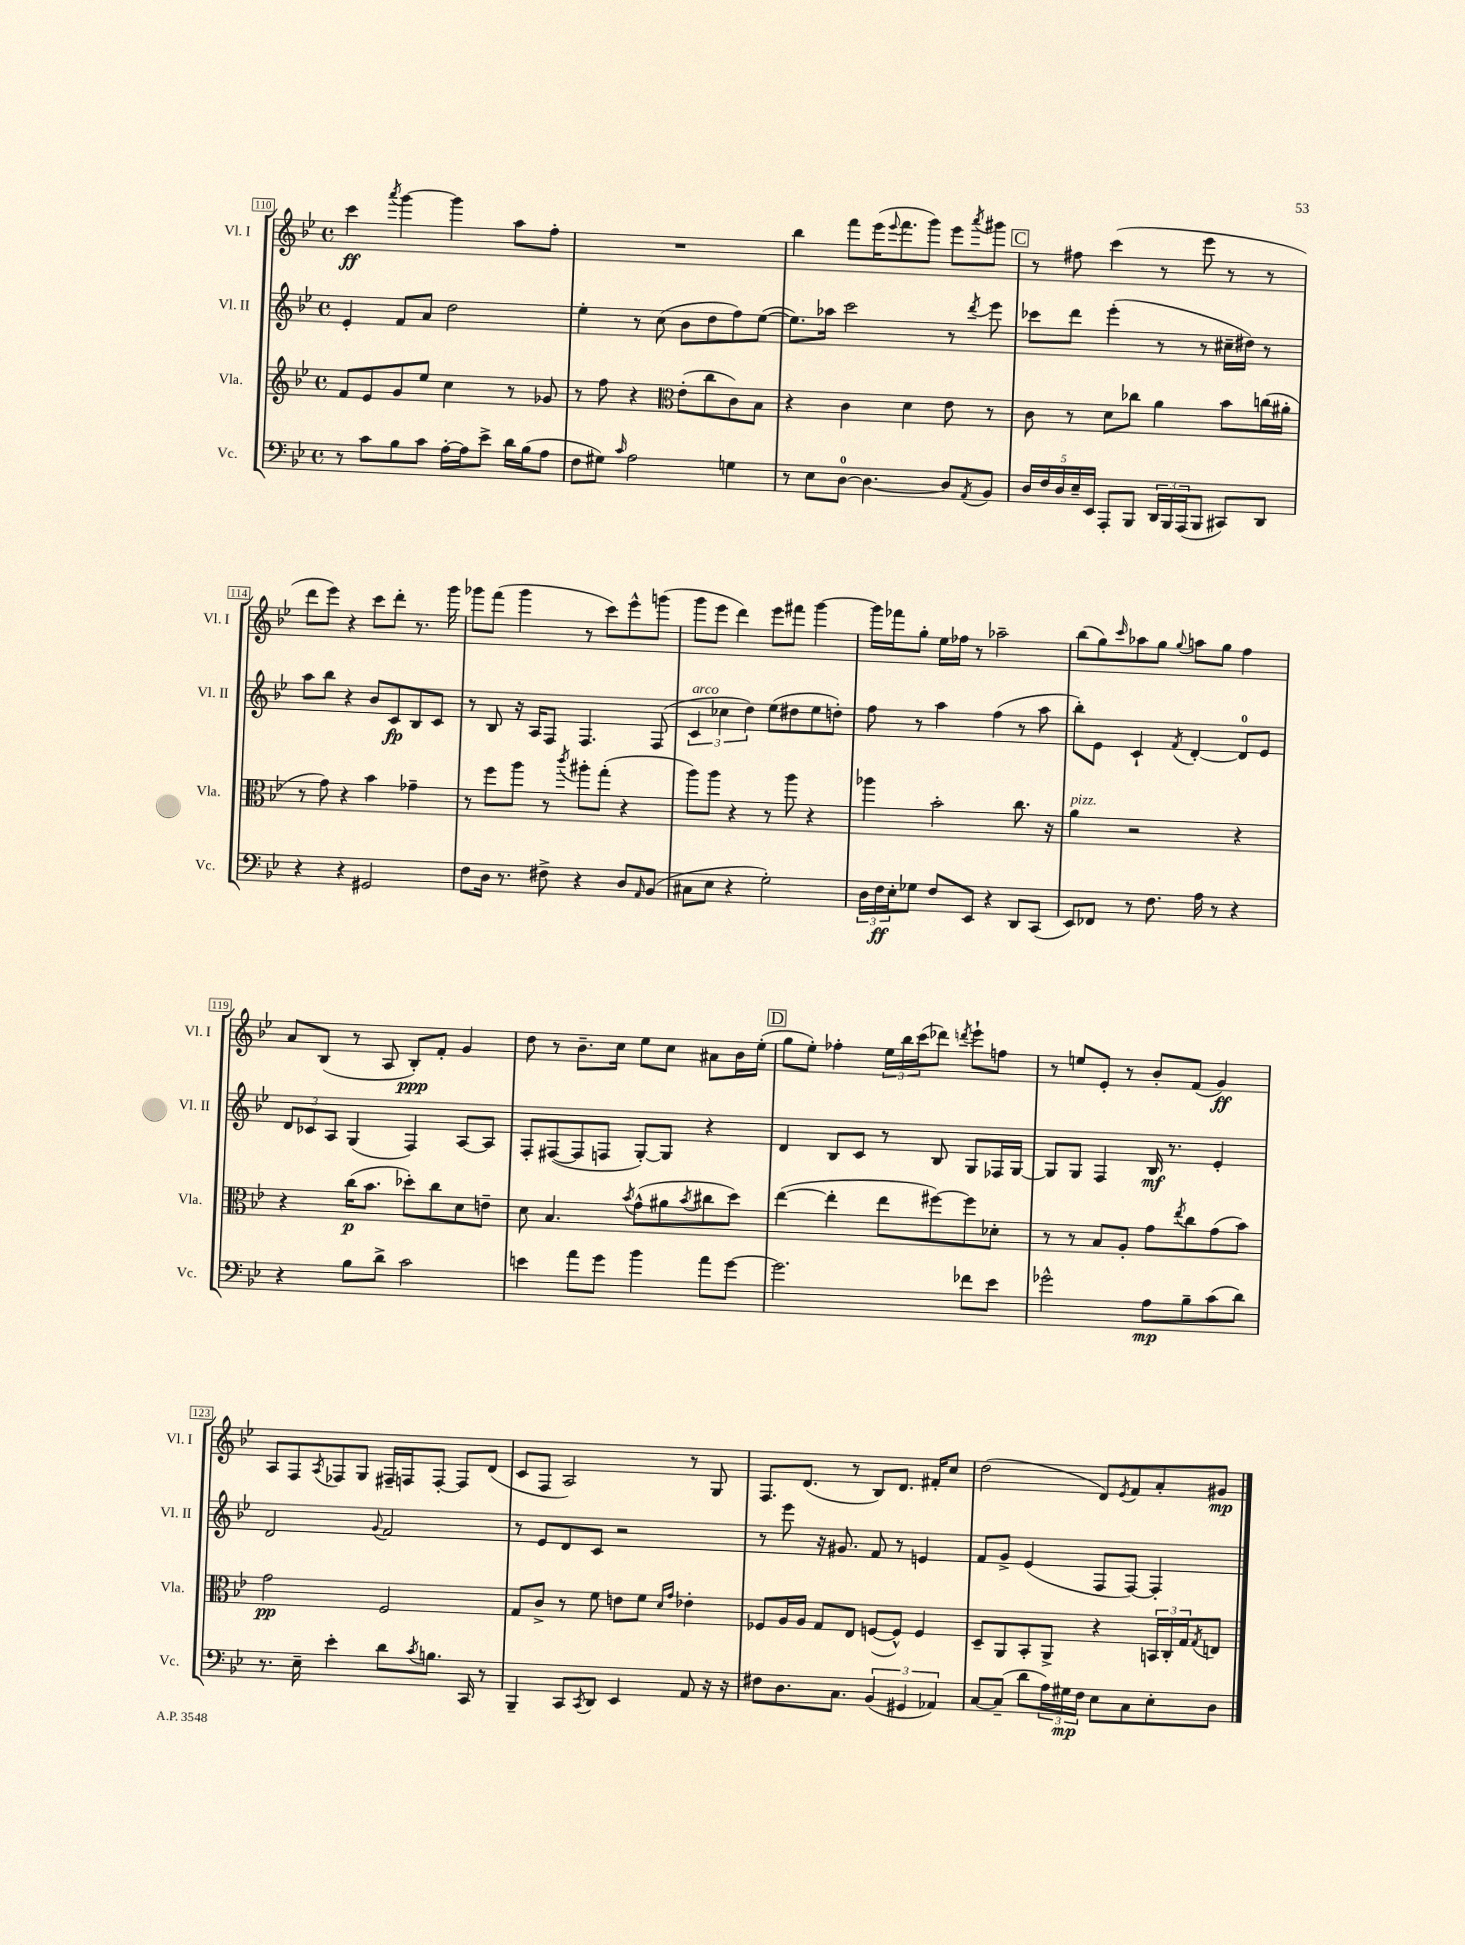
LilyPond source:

<<
\new StaffGroup <<
\new Staff = "s0" \with { instrumentName = "Vl. I" shortInstrumentName = "Vl. I" } {
    \clef treble \key bes \major \defaultTimeSignature \time 4/4
    c'''4\ff \acciaccatura { a'''8 } g'''4~ g'''4 a''8 f''8-. |
    R1 |
    bes''4 f'''8 ees'''16( \appoggiatura { ees'''8 } f'''8. g'''8) ees'''8 \acciaccatura { a'''8 } gis'''8 |
    \mark \markup { \box "C" } r8 fis''8 c'''4( r8 ees'''8 r8 r8 |
    d'''8 ees'''8) r4 c'''8 d'''8-. r8. g'''16 |
    ges'''8 f'''8( ges'''4 r8 c'''8) ees'''8-^ g'''8( |
    g'''8 ees'''8 d'''4) ees'''8 fis'''8 g'''4~ |
    g'''16 fes'''16 g''8-. ees''16 fes''16 r8 aes''2-- |
    bes''8( g''8) \grace { c'''16 } aes''8 g''8 \appoggiatura { g''8 } a''8 g''8 f''4 |
    a'8 bes8( r8 a8 bes8-.\ppp) f'8-. g'4 |
    d''8 r8 bes'8.-- c''16 ees''8 c''8 ais'8 bes'16 ees''16-.( |
    \mark \markup { \box "D" } g''8 ees''8-.) fes''4-. \tuplet 3/2 { ees''16 bes''16 c'''16( } des'''8) \acciaccatura { d'''8 } ees'''8-! f''8 |
    r8 e''8 ees'8-. r8 bes'8-. f'8( g'4\ff) |
    a8 f8 \acciaccatura { a8 } fes8 g8 fis16-- f16 f8~-. f8 d'8( |
    c'8 f8 a2) r8 g8 |
    f8. d'8.( r8 bes8) d'8. fis'16-. c''8 |
    d''2( d'8) \acciaccatura { ees'8 } f'8 a'8-. gis'8\mp \bar "|." |
}
\new Staff = "s1" \with { instrumentName = "Vl. II" shortInstrumentName = "Vl. II" } {
    \clef treble \key bes \major \defaultTimeSignature \time 4/4
    ees'4-. f'8 a'8 d''2 |
    ees''4-. r8 c''8( bes'8 d''8 f''8) ees''8~( |
    ees''8.) aes''16 c'''2 r8 \acciaccatura { d'''8 } ees'''8 |
    \mark \markup { \box "C" } ces'''8 d'''8 ees'''4-.( r8 r8 cis''16-- dis''16) r8 |
    a''8 bes''8 r4 bes'8 c'8\fp bes8 c'8 |
    r8 bes8 r16 a16 f8 f4. f8( |
    \tuplet 3/2 { c'4^\markup { \italic "arco" } ces''4 d''4) } ees''8( dis''8 ees''8 d''8-.) |
    f''8 r8 a''4 f''4( r8 a''8 |
    bes''8-.) ees'8 c'4-! \acciaccatura { f'8 } d'4~-. d'8-0 ees'8 |
    \tuplet 3/2 { d'8 ces'8 a8 } g4( f4) a8~ a8 |
    f8-. fis8~( fis8 f8 g8~-.) g8 r4 |
    \mark \markup { \box "D" } d'4 bes8 c'8 r8 bes8 g8 fes16 g16~ |
    g8 g8 f4 bes16\mf r8. ees'4-. |
    d'2 \appoggiatura { g'8 } f'2 |
    r8 ees'8 d'8 c'8 r2 |
    r8 ees'''8 r16 gis'8. f'8 r8 e'4 |
    f'8 g'8-> ees'4( f8 f8~) f4-. \bar "|." |
}
\new Staff = "s2" \with { instrumentName = "Vla." shortInstrumentName = "Vla." } {
    \clef treble \key bes \major \defaultTimeSignature \time 4/4
    f'8 ees'8 g'8 ees''8 c''4 r8 ges'8 |
    r8 f''8 r4 \clef alto ees'8-.( c''8 c'8) bes8 |
    r4 c'4 d'4 ees'8 r8 |
    \mark \markup { \box "C" } c'8 r8 d'8 ces''8 a'4 bes'8 c''16( ais'16-. |
    r8 g'8) r4 bes'4 ges'4-- |
    r8 f''8 a''8 r8 \acciaccatura { c'''8 } ais''8-. g''8-.( r4 |
    a''8) a''8 r4 r8 a''8 r4 |
    aes''4 bes'2-. c''8. r16 |
    a'4^\markup { \italic "pizz." } r2 r4 |
    r4 c''16\p( bes'8. des''8-.) c''8 d'8 e'8-- |
    d'8 bes4. \acciaccatura { bes'8 } g'8-^( ais'8 \acciaccatura { bes'8 } cis''8 d''8) |
    \mark \markup { \box "D" } ees''4~( ees''4-. ees''8 fis''8~) fis''8 des'8-. |
    r8 r8 bes8 a8-. g'8 \acciaccatura { ees''8 } c''8 g'8( bes'8) |
    g'2\pp f2 |
    g8 c'8-> r8 f'8 e'8 f'8 \grace { d'16 g'16 } ees'4-. |
    fes8 a16 a16 g8 ees8 f8~( f8-^) f4 |
    d8-- a,8 bes,8-. a,8-> r4 \tuplet 3/2 { b,16 c16-. g16 } \acciaccatura { g8 } e8 \bar "|." |
}
\new Staff = "s3" \with { instrumentName = "Vc." shortInstrumentName = "Vc." } {
    \clef bass \key bes \major \defaultTimeSignature \time 4/4
    r8 c'8 bes8 c'8 a16~-. a16 ees'8-> d'16 bes16( a8 |
    f8 gis8) \grace { c'16 } a2 g4 |
    r8 ees8 d8-0~ d4.~ d8 \acciaccatura { a,8 } bes,8 |
    \mark \markup { \box "C" } \tuplet 5/4 { d16 f16 d16 ees16-- ees,16 } a,,8-. bes,,8 \tuplet 3/2 { d,16 bes,,16 a,,16( } bes,,8 cis,8) d,8 |
    r4 r4 gis,2 |
    f8 d16 r8. fis8-> r4 d8 \grace { a,16 } bes,8( |
    cis8 ees8 r4 g2-.) |
    \tuplet 3/2 { d16 f16\ff ees16-. } ges8 f8 ees,8 r4 d,8 c,8( |
    ees,8) fes,8 r8 f8. a16 r8 r4 |
    r4 bes8 d'8-> c'2 |
    e'4 a'8 g'8 bes'4 a'8 g'8~ |
    \mark \markup { \box "D" } g'2. fes'8 ees'8 |
    ges'2-^ a8\mp bes8-- c'8( d'8) |
    r8. ees16-- ees'4-. d'8 \acciaccatura { c'8 } b8. c,16 r8 |
    bes,,4-- c,8 \acciaccatura { c,8 } d,8 ees,4 a,8 r16 r16 |
    fis8 d8. c8. \tuplet 3/2 { bes,4( gis,4 aes,4) } |
    c8~ c8--( d'8 \tuplet 3/2 { a16) gis16\mp f16 } ees8 c8 ees8-. d8 \bar "|." |
}
>>
>>
\layout { \context { \Score currentBarNumber = #110 \override BarNumber.stencil = #(make-stencil-boxer 0.1 0.3 ly:text-interface::print) } }
